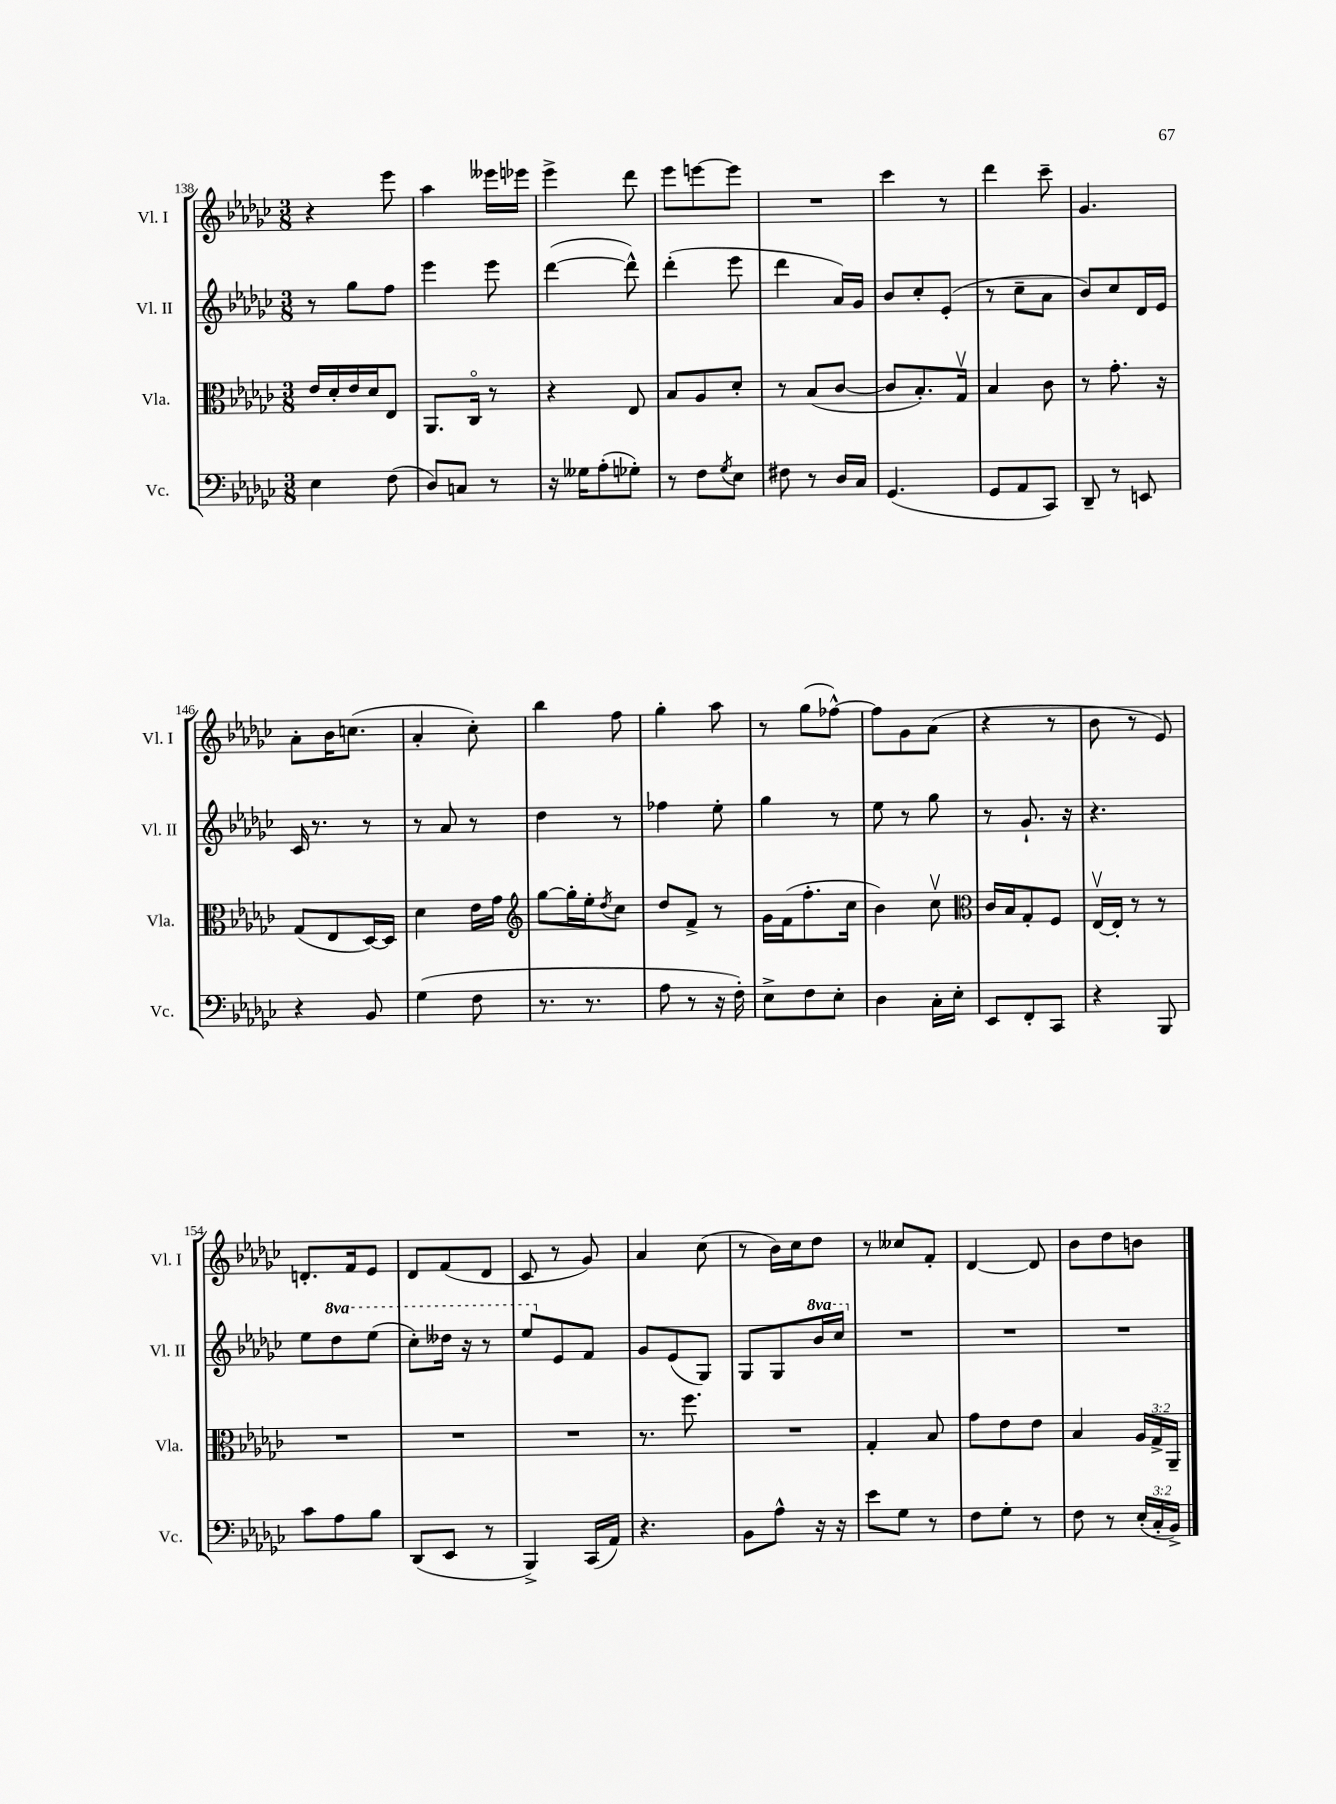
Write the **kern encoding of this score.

**kern	**kern	**kern	**kern
*part4	*part3	*part2	*part1
*staff4	*staff3	*staff2	*staff1
*I"Vc.	*I"Vla.	*I"Vl. II	*I"Vl. I
*I'Vc.	*I'Vla.	*I'Vl. II	*I'Vl. I
*clefF4	*clefC3	*clefG2	*clefG2
*k[b-e-a-d-g-c-]	*k[b-e-a-d-g-c-]	*k[b-e-a-d-g-c-]	*k[b-e-a-d-g-c-]
*M3/8	*M3/8	*M3/8	*M3/8
=138	=138	=138	=138
4E-\	16e-/LL	8r	4r
.	16d-'/	.	.
.	16e-/	8gg-\L	.
.	16d-/J	.	.
(8F\	8E-/J	8ff\J	8eee-\
=139	=139	=139	=139
8D-/L)	8.AA-/L	4eee-\	4aa-\
8Cn/J	.	.	.
.	16C-/Jk	.	.
8r	8r	8eee-\	16eee--X\LL
.	.	.	16eee-X\JJ
=140	=140	=140	=140
16r	4r	([4ddd-\	4eee-^\
16G--X\KL	.	.	.
(8A-'\	.	.	.
8G-X'\J)	8E-/	8ddd-^^\])	8ddd-\
=141	=141	=141	=141
8r	8B-/L	(4ddd-'\	8eee-\L
8F\L	8A-/	.	[8eeen\
8qG-/	.	.	.
8E-\J	8d-'/J	8eee-\	8eee\J]
=142	=142	=142	=142
8F#X\	8r	4ddd-\	4.r
8r	(8B-/L	.	.
16D-/LL	[8c-/J	16a-/LL)	.
16C-/JJ	.	16g-/JJ	.
=143	=143	=143	=143
(4.GG-/	8c-/L]	8b-/L	4ccc-\
.	8.B-'/)	8cc-'/	.
.	.	(8e-'/J	8r
.	16G-v/Jk	.	.
=144	=144	=144	=144
8GG-/L	4B-/	8r	4ddd-\
8AA-/	.	8cc-~\L	.
8CC-/J)	8c-\	8a-\J	8ccc-~\
=145	=145	=145	=145
8DD-~/	8r	8b-/L)	4.g-/
8r	8.g-'\	8cc-/	.
8EEn/	.	16d-/L	.
.	16r	16e-/JJ	.
!!LO:LB:g=z
=146	=146	=146	=146
4r	(8G-/L	16c-/	8a-'\L
.	.	8.r	.
.	8E-/	.	16b-\K
.	.	.	(8.ccn\J
8BB-/	[16D-/L)	8r	.
.	16D-/JJ]	.	.
=147	=147	=147	=147
(4G-\	4d-\	8r	4a-'/
.	.	8a-/	.
8F\	16e-\LL	8r	8cc-'\)
.	16g-\JJ	.	.
=148	=148	=148	=148
*	*clefG2	*	*
8.r	[8gg-\L	4dd-\	4bb-\
.	16gg-'\L]	.	.
8.r	16ee-'\J	.	.
.	8qdd-/	.	.
.	8cc-\J	8r	8ff\
=149	=149	=149	=149
8A-\	8dd-/L	4ff-X\	4gg-'\
8r	8f^/J	.	.
16r	8r	8ee-'\	8aa-\
16F'\)	.	.	.
=150	=150	=150	=150
8E-^\L	16g-\LL	4gg-\	8r
.	(16f\J	.	.
8F\	8.ff'\	.	(8gg-\L
8E-'\J	.	8r	[8ff-X^^\J)
.	16cc-\Jk	.	.
=151	=151	=151	=151
4D-\	4b-\)	8ee-\	8ff-\L]
.	.	8r	8g-\
16C-'\LL	8cc-v\	8gg-\	(8a-\J
16E-'\JJ	.	.	.
=152	=152	=152	=152
*	*clefC3	*	*
8EE-/L	16c-/LL	8r	4r
.	16B-/J	.	.
8FF'/	8G-'/	8.g-`/	.
8CC-/J	8F/J	.	8r
.	.	16r	.
=153	=153	=153	=153
4r	[16E-v/LL	4.r	8b-\
.	16E-'/JJ]	.	.
.	8r	.	8r
8BBB-/	8r	.	8e-/)
!!LO:LB:g=z
=154	=154	=154	=154
8c-\L	4.r	8ee-\L	8.dn'/L
*	*	*8va	*
8A-\	.	8ddd-\	.
.	.	.	16f/k
8B-\J	.	(8eee-\J	8e-/J
=155	=155	=155	=155
(8DD-/L	4.r	8ccc-'\L)	8d-/L
8EE-/J	.	16ddd--X\Jk	(8f/
.	.	16r	.
8r	.	8r	8d-/J
=156	=156	=156	=156
4BBB-^/)	4.r	8eee-/L	8c-/
*	*	*X8va	*
.	.	8e-/	8r
(16CC-/LL	.	8f/J	8g-/)
16AA-/JJ)	.	.	.
=157	=157	=157	=157
4.r	8.r	8g-/L	4a-/
.	.	(8e-/	.
.	8.ff\	.	.
.	.	8G-/J)	(8cc-\
=158	=158	=158	=158
8BB-\L	4.r	8G-/L	8r
8A-^^\J	.	8G-/	16b-\LL)
.	.	.	16cc-\J
*	*	*8va	*
16r	.	16bb-/L	8dd-\J
16r	.	16ccc-/JJ	.
=159	=159	=159	=159
*	*	*X8va	*
8e-\L	4G-'/	4.r	8r
8G-\J	.	.	8cc--X/L
8r	8B-/	.	8f'/J
=160	=160	=160	=160
8F\L	8g-\L	4.r	[4d-/
8G-'\J	8e-\	.	.
8r	8e-\J	.	8d-/]
=161	=161	=161	=161
8F\	4B-/	4.r	8b-\L
8r	.	.	8dd-\
(24E-'/LL	24A-/LL	.	8bn\J
24C-'/	24G-^/	.	.
24BB-^/JJ)	24AA-~/JJ	.	.
==	==	==	==
*-	*-	*-	*-
